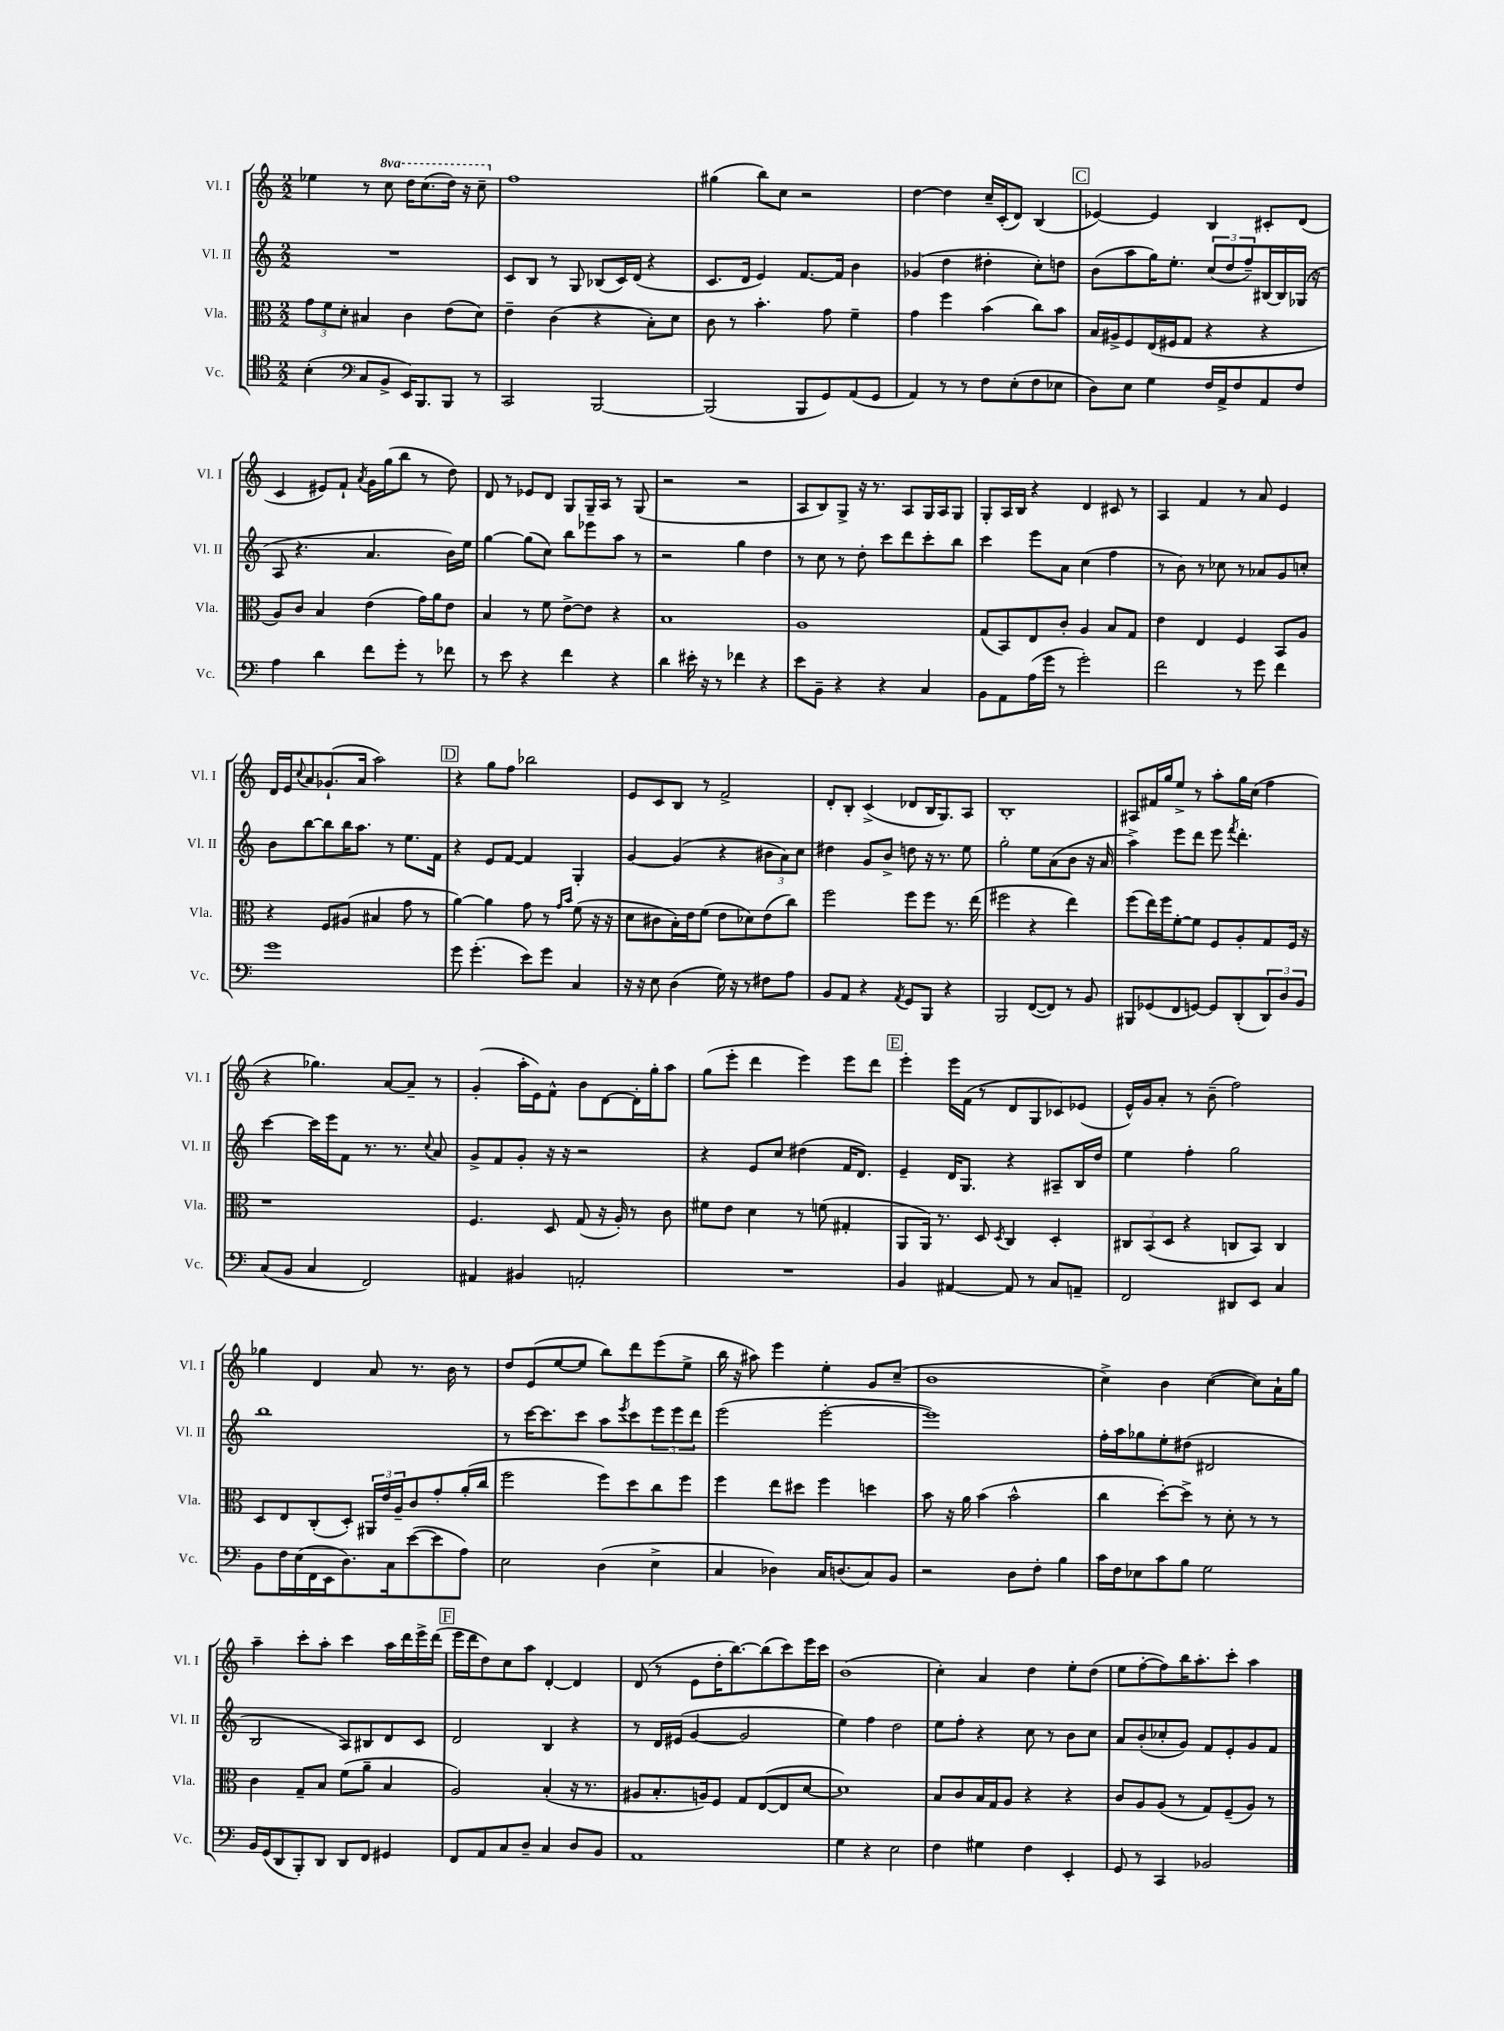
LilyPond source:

<<
\new StaffGroup <<
\new Staff = "s0" \with { instrumentName = "Vl. I" shortInstrumentName = "Vl. I" } {
    \clef treble \key c \major \numericTimeSignature \time 2/2 \set Staff.ottavationMarkups = #ottavation-simple-ordinals
    ees''4 r8 \ottava #1 c'''8 d'''16 c'''8.( d'''16) r16 c'''8-- \ottava #0 |
    f''1 |
    gis''4( b''8) c''8 r2 |
    d''4~ d''4 c''16-- c'16-.( d'8) b4( |
    \mark \markup { \box "C" } ees'4~) ees'4 b4 cis'8-. d'8( |
    c'4 eis'8) f'8-! \acciaccatura { a'8 } g'16 g''16( b''8 r8 d''8) |
    d'8 r8 ees'8 d'8 g8 g16-- a16 r8 g8( |
    r2 r2 |
    a8 b8) g8-> r16 r8. a8 g16 a16 g8 |
    g8-. a16 b16 r4 d'4 cis'8 r8 |
    a4 f'4 r8 a'8 e'4 |
    d'16 e'16 \appoggiatura { c''8 } a'8 ges'8.-!( a'16 a''2) |
    \mark \markup { \box "D" } r4 g''8 f''8 bes''2 |
    e'8 c'8 b8 r8 f'2-> |
    d'8-. b8-. c'4->( des'8 b16 g8.) a8 |
    b1-. |
    ais8 fis'16 g''16 e''8-> r8 a''8-. g''16 c''16( f''4 |
    r4 ges''4.) a'8~ a'8-- r8 |
    g'4-.( a''16-. e'16) f'8-^ b'8 d'8~ d'16-. g''16-. a''8 |
    g''8( e'''8-. d'''4 e'''4) e'''8 d'''8 |
    \mark \markup { \box "E" } e'''4-. e'''16 f'16( r8 d'8 g8 ces'8) ees'8( |
    e'16-^) g'16 a'8-. r8 b'8--( f''2) |
    ges''4 d'4 a'8 r8. b'16 r8 |
    d''8 e'8( e''8~ e''8 b''8) d'''8 e'''8( e''8-> |
    b''16 r16 ais''8) e'''4 e''4-. g'8 c''8--( |
    b'1 |
    c''4->) b'4 c''4~( c''8) a'16-! g''16 |
    a''4-- c'''8-. a''8-. c'''4 a''16 d'''16 e'''16-> d'''16( |
    \mark \markup { \box "F" } e'''16 d'''16 d''8) c''8 a''8 d'4~-. d'4 |
    d'8( r8 e'8 d''16-. b''8.~) b''8( c'''8) e'''16 c'''16 |
    b'1( |
    c''4-.) a'4 d''4 e''8-. d''8( |
    e''8 f''8~-. f''8) b''16 a''8.-. c'''8-. a''4 \bar "|." |
}
\new Staff = "s1" \with { instrumentName = "Vl. II" shortInstrumentName = "Vl. II" } {
    \clef treble \key c \major \numericTimeSignature \time 2/2
    R1 |
    c'8 b8 r8 g8 bes8( c'16) d'16( r4 |
    c'8. d'16 e'4) f'8.~ f'16 b'4 |
    ges'4( d''4 dis''4-. c''8-.) d''8 |
    \mark \markup { \box "C" } b'8( a''8 g''16) e''8.-. \tuplet 3/2 { c''8( d''8 f''8--) } bis16~ bis16 ges16( r16 |
    a8 r4. a'4. b'16) e''16 |
    g''4~ g''8( c''8) b''8 ees'''8 a''8 r8 |
    r2 g''4 d''4 |
    r8 c''8 r8 d''8-. c'''8 d'''8 c'''8-. b''8 |
    c'''4 e'''8 a'8 c''4( f''4 |
    r8 b'8) r8 ces''8 r8 aes'8 g'8 c''8-. |
    b'8 b''8~ b''8 b''16 a''8. r8 e''8. f'16 |
    \mark \markup { \box "D" } r4 e'8 f'8~ f'4 g4-. |
    g'4~ g'4( r4 \tuplet 3/2 { bis'8 a'8) c''8 } |
    dis''4 g'8 b'8-> d''8 r16 r8. e''8 |
    g''2-. e''8 a'8( b'8 r16 a'16 |
    a''4->) e'''8 d'''8 e'''8 \acciaccatura { f'''8 } d'''4.-. |
    c'''4~ c'''16 e'''16 f'8 r8. r8. \appoggiatura { c''8 } a'8 |
    g'8-> f'8 g'8-. r16 r16 r2 |
    r4 e'8 c''8 dis''4( f'16 d'8.) |
    \mark \markup { \box "E" } e'4-- d'16 g8. r4 ais8-- b16 d''16 |
    e''4 f''4-. g''2 |
    b''1 |
    r8 c'''16~ c'''8. c'''8 a''8 \acciaccatura { e'''8 } c'''8 \tuplet 3/2 { e'''8 e'''8 d'''8 } |
    e'''2( e'''2~-. |
    e'''1) |
    f''16-. a''16 ges''8 e''8-. dis''8( dis'2 |
    b2 a8) bis8 d'8 c'8 |
    \mark \markup { \box "F" } d'2 b4 r4 |
    r8 d'16 eis'16( g'4~ g'2 |
    e''4) f''4 d''2 |
    e''8 f''8-. r4 c''8 r8 b'8 c''8 |
    a'8 b'8-.( ces''8-. g'8) f'8 e'8-. g'8 f'8 \bar "|." |
}
\new Staff = "s2" \with { instrumentName = "Vla." shortInstrumentName = "Vla." } {
    \clef alto \key c \major \numericTimeSignature \time 2/2
    \tuplet 3/2 { g'8 f'8 d'8-. } bis4 c'4 e'8( d'8) |
    e'4-- c'4( r4 b8-.) d'8 |
    c'8 r8 b'4.-. g'8 f'4-- |
    g'4 f''4 b'4( c''8) b'8 |
    \mark \markup { \box "C" } b16 ais16-> f8 e16( fis16 g8 r4 r4 |
    a8) c'8 b4 e'4( g'16) a'16 e'8 |
    b4 r8 f'8 e'8~-> e'8 r4 |
    b1 |
    a1 |
    g8( b,8) e8 c'8-. a4 b8 g8 |
    e'4 e4 f4 b,8 a8 |
    r4 f8 ais8( bis4 g'8 r8 |
    \mark \markup { \box "D" } a'4~) a'4 g'8 r8 \grace { g'16 b'16 } f'8( r16 r16 |
    d'8 cis'8 b16-.) e'16 f'8( e'8 des'8) e'8( c''8) |
    f''2 f''8 f''8 r8. e''16( |
    fis''2 r4 e''4) |
    f''8( e''16) f''16 f'8~-. f'8 f8 a8-. g8 f16 r16 |
    r1 |
    f4. d8 g8( r16 a16-.) r8 c'8 |
    fis'8 e'8 d'4 r8 f'8( gis4-. |
    \mark \markup { \box "E" } a,8 a,16) r8. d8 \acciaccatura { d8 } c4 d4-. |
    \tuplet 3/2 { cis8 b,8( d8 } r4 c8 b,8) c4 |
    d8 e8 c8-.( d8-.) \tuplet 3/2 { ais,16 e'16 a16-- } c'8 g'8-. a'16-.( c''16 |
    f''2 f''8) d''8 c''8 f''8 |
    f''4 e''8 dis''8 f''4 d''4 |
    b'8 r16 a'16 b'4( b'2-^ |
    c''4 d''8~-.) d''8-> r8 d'8-. r8 r8 |
    c'4 g8-- b8 f'8( a'8-- b4 |
    \mark \markup { \box "F" } a2) b4-.( r16 r8. |
    ais8 b8.-. a16) f8 g8 e8~( e8 d'8~ |
    d'1) |
    b8 c'8 b16 g16 a8 r4 r4 |
    c'8 a8 a8( r8 g8) f8--( a8) r8 \bar "|." |
}
\new Staff = "s3" \with { instrumentName = "Vc." shortInstrumentName = "Vc." } {
    \clef tenor \key c \major \numericTimeSignature \time 2/2
    b4-.( \clef bass c8 b,8-> e,16) b,,8. b,,8 r8 |
    c,2 b,,2~ |
    b,,2( b,,8 g,8) a,8( g,8 |
    a,4) r8 r8 f8 e8-.( f8 ees8 |
    \mark \markup { \box "C" } d8) e8 g4 f16 a,16-> f8 a,8 f8 |
    a4 d'4 f'8 g'8-. r8 fes'8 |
    r8 e'8 r4 f'4 r4 |
    d'4 eis'16-. r16 r8 fes'4 r4 |
    e'8 b,8-- r4 r4 c4 |
    b,8 a,8 a16( g'16 r8 g'2-.) |
    f'2 r8 g'8 f'4 |
    g'1 |
    \mark \markup { \box "D" } g'8 g'4.-.( e'8) g'8 c4 |
    r16 r16 e8 d4( g16) r16 r8 fis8 a8 |
    b,8 a,8 r4 \acciaccatura { a,8 } g,8 b,,8 r4 |
    b,,2 f,8~( f,8) r8 b,8 |
    bis,,8 ges,8( f,8 g,8~) g,8 d,8-.( \tuplet 3/2 { d,8) d8 b,8 } |
    c8( b,8 c4 f,2) |
    ais,4 bis,4 a,2-. |
    R1 |
    \mark \markup { \box "E" } b,4 ais,4~ ais,8 r8 c8 a,8-- |
    f,2 dis,8 e,8 c4 |
    b,8 f16 e16( f,16 e,16 d8.) c16 e'8~( e'8 a8) |
    e2 d4( e4-> |
    c4 des4) c16 d8.( c8) b,8 |
    r2 d8 f8-. b4 |
    c'16 f16 ees8 c'8 b8 g2 |
    b,16 g,16( d,8 b,,8-.) d,8 d,8 f,8 gis,4 |
    \mark \markup { \box "F" } f,8 a,8 c8 d8-- c4 d8 b,8 |
    a,1 |
    g4 r4 e2 |
    f4 gis4 f4 e,4-. |
    g,8 r8 c,4 bes,2 \bar "|." |
}
>>
>>
\layout { \context { \Score \remove "Bar_number_engraver" } }
